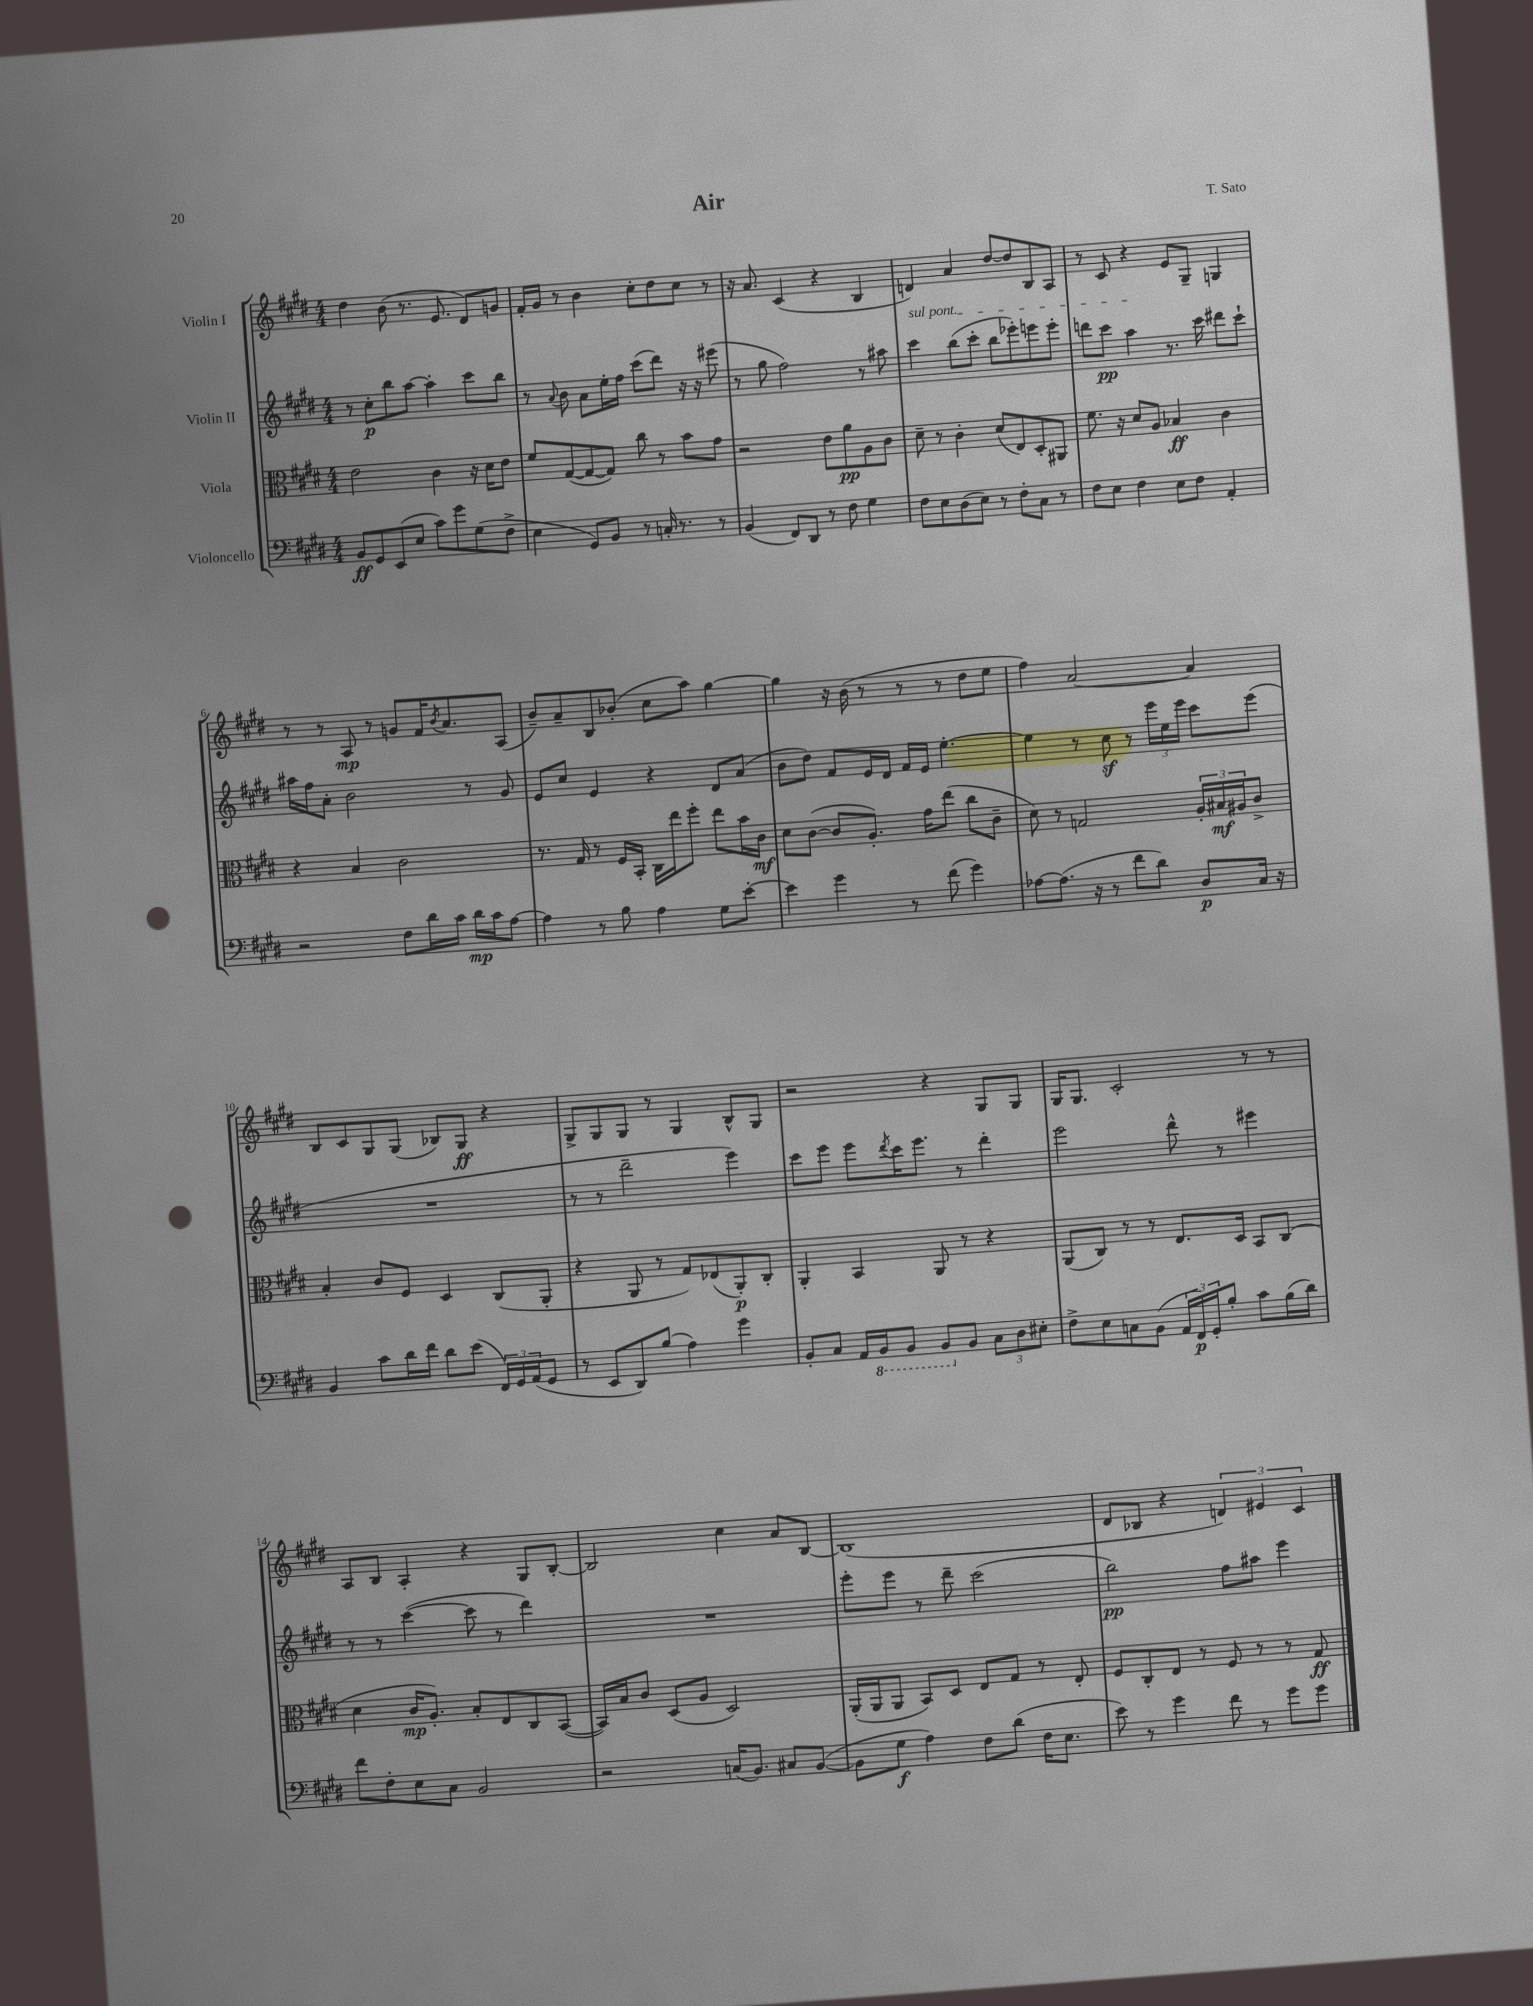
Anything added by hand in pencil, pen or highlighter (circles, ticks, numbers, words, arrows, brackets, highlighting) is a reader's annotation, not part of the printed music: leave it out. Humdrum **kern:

**kern	**dynam	**kern	**dynam	**kern	**dynam	**kern	**dynam
*part4	*part4	*part3	*part3	*part2	*part2	*part1	*part1
*staff4	*staff4	*staff3	*staff3	*staff2	*staff2	*staff1	*staff1
*I"Violoncello	*	*I"Viola	*	*I"Violin II	*	*I"Violin I	*
*clefF4	*	*clefC3	*	*clefG2	*	*clefG2	*
*k[f#c#g#d#]	*	*k[f#c#g#d#]	*	*k[f#c#g#d#]	*	*k[f#c#g#d#]	*
*M4/4	*	*M4/4	*	*M4/4	*	*M4/4	*
=1	=1	=1	=1	=1	=1	=1	=1
8BB/L	ff	2e\	.	8r	.	4dd#\	.
8GG#/	.	.	.	8cc#'\L	p	.	.
(8EE/	.	.	.	8bb\	.	(8b\	.
8E/J	.	.	.	[8aa\J	.	8.r	.
8c#\L)	.	4c#\	.	4aa'\]	.	.	.
.	.	.	.	.	.	8.e/	.
8g#\	.	.	.	.	.	.	.
(8G#\	.	16r	.	8ccc#\L	.	8d#/L)	.
.	.	16d#\KL	.	.	.	.	.
8F#^\J	.	8e\J	.	8bb\J	.	8gn/J	.
=2	=2	=2	=2	=2	=2	=2	=2
4E\	.	8f#/L	.	8r	.	16f#'/LL	.
.	.	.	.	.	.	16g#/JJ	.
.	.	.	.	8qqa/	.	.	.
.	.	([8G#/	.	8b\	.	8r	.
8GG#/L)	.	8G#/_	.	8a\L	.	4b\	.
8BB/J	.	8G#/J])	.	16ee'\L	.	.	.
.	.	.	.	16ff#\JJ	.	.	.
8r	.	8cc#\	.	(8ccc#\L	.	8cc#'\L	.
16Cn'/	.	8r	.	8ddd#\J)	.	8dd#\	.
8.r	.	.	.	.	.	.	.
.	.	8b\L	.	16r	.	8cc#\J	.
.	.	.	.	16r	.	.	.
8r	.	8g#\J	.	(8eee#X\	.	8r	.
=3	=3	=3	=3	=3	=3	=3	=3
(4BB/	.	2r	.	8r	.	16r	.
.	.	.	.	.	.	8.a/	.
.	.	.	.	8gg#\	.	.	.
8FF#/L)	.	.	.	2ff#\)	.	(4c#/	.
8DD#/J	.	.	.	.	.	.	.
8r	.	8e\L	.	.	.	4r	.
8F#\	.	8a\	pp	.	.	.	.
4G#\	.	8A\	.	8r	.	4B/	.
.	.	8c#\J	.	8aa#X\	.	.	.
=4	=4	=4	=4	=4	=4	=4	=4
!	!	!	!	!LO:TX:a:i:t=sul pont.	!	!	!
8F#\L	.	8d#~\	.	4ccc#\	.	4dn/)	.
8E\	.	8r	.	.	.	.	.
(8D#\	.	4c#'\	.	(8bb\L	.	4a/	.
8E\J)	.	.	.	8ccc#'\J	.	.	.
8r	.	(8d#/L	.	8bb\L	.	[8dd#/L	.
8F#'\L	.	8E/)	.	8eee-X'\)	.	8dd#/]	.
8C#\J	.	8D#'/	.	8eeen\	.	8B/	.
8r	.	8AA#X/J	.	8eee'\J	.	8A/J	.
=5	=5	=5	=5	=5	=5	=5	=5
8F#\L	.	8.f#\	.	8dddn\L	.	8r	.
8E\J	.	.	.	8ccc#\J	pp	8c#/	.
.	.	16r	.	.	.	.	.
4F#\	.	8d#/L	.	4aa\	.	4r	.
.	.	8A/J	.	.	.	.	.
8E\L	.	4B-X/	ff	8.r	.	8e/L	.
8F#\J	.	.	.	.	.	8G#~/J	.
.	.	.	.	16ccc#\	.	.	.
4AA'/	.	4c#\	.	8ddd#X\L	.	4Gn/	.
.	.	.	.	8ccc#`\J	.	.	.
!!LO:LB:g=z
=6	=6	=6	=6	=6	=6	=6	=6
2r	.	4r	.	16aa#X\LL	.	8r	.
.	.	.	.	16ff#\J	.	.	.
.	.	.	.	8a'\J	.	8r	.
.	.	4B/	.	2b\	.	8A/	mp
.	.	.	.	.	.	8r	.
8F#\L	.	2c#\	.	.	.	8gn/L	.
16d#\L	.	.	.	.	.	16f#/K	.
.	.	.	.	.	.	8qb/	.
16c#\JJ	.	.	.	.	.	8.a/	.
16d#\LL	mp	.	.	8r	.	.	.
16c#\J	.	.	.	.	.	.	.
[8A\J	.	.	.	8g#/	.	(8A/J	.
=7	=7	=7	=7	=7	=7	=7	=7
4A\]	.	8.r	.	8e/L	.	8b~/L)	.
.	.	.	.	8cc#/J	.	8a~/	.
.	.	16G#/	.	.	.	.	.
8r	.	8r	.	4e/	.	8B/	.
8B\	.	16F#/LL	.	.	.	(8b-X'/J	.
.	.	16BB'/JJ	.	.	.	.	.
4A\	.	16C#\LL	.	4r	.	8cc#\L	.
.	.	16ee\J	.	.	.	.	.
.	.	8ff#'\J	.	.	.	8aa\J)	.
8G#\L	.	8ee\L	.	8d#/L	.	[4gg#\	.
[8e'\J	.	16b\L	.	(8a/J	.	.	.
.	.	16c#\JJ	mf	.	.	.	.
=8	=8	=8	=8	=8	=8	=8	=8
4e\]	.	8d#\L	.	8b\L	.	4gg#\]	.
.	.	([8c#\J	.	8dd#\J)	.	.	.
4g#\	.	8c#/L]	.	8f#/L	.	16r	.
.	.	.	.	.	.	(16b\	.
.	.	8.A'/J)	.	16e/L	.	8r	.
.	.	.	.	16d#/JJ	.	.	.
8r	.	.	.	16f#/LL	.	8r	.
.	.	16g#\KL	.	16e/JJ	.	.	.
(8f#\	.	(8ee\J	.	[4.ee'\	.	8r	.
4g#\)	.	8cc#\L	.	.	.	8dd#\L	.
.	.	8c#~\J	.	.	.	8ee\J	.
=9	=9	=9	=9	=9	=9	=9	=9
[8A-X\L	.	8d#\)	.	4ee\]	.	4ff#\)	.
(8.A-\J]	.	8r	.	.	.	.	.
.	.	2Gn/	.	8r	.	[2a/	.
16r	.	.	.	.	.	.	.
8r	.	.	.	8cc#z\	.	.	.
8f#\L	.	.	.	8r	.	.	.
8d#\J)	.	.	.	24eee\LL	.	.	.
.	.	.	.	24ee\	.	.	.
.	.	.	.	24eee\JJ	.	.	.
8D#/L	p	24A'/LL	.	8ccc#\L	.	4a/]	.
.	.	24B#X/	mf	.	.	.	.
.	.	24A#X/J	.	.	.	.	.
16C#/Jk	.	8c#^/J	.	(8eee\J	.	.	.
16r	.	.	.	.	.	.	.
!!LO:LB:g=z
=10	=10	=10	=10	=10	=10	=10	=10
4BB/	.	4B'/	.	1r	.	8B/L	.
.	.	.	.	.	.	8c#/	.
8c#\L	.	8c#/L	.	.	.	8G#/	.
16d#\L	.	8F#/J	.	.	.	(8G#/J	.
16f#\JJ	.	.	.	.	.	.	.
8d#\L	.	4D#/	.	.	.	8B-X/L)	.
(8e\J	.	.	.	.	.	8G#/J	ff
24FF#/LL)	.	(8C#/L	.	.	.	4r	.
24GG#/	.	.	.	.	.	.	.
(24AA/J	.	.	.	.	.	.	.
8GG#/J	.	8AA'/J	.	.	.	.	.
=11	=11	=11	=11	=11	=11	=11	=11
8r	.	4r	.	8r	.	8G#^/L	.
8EE/L	.	.	.	8r	.	8G#/	.
8DD#/)	.	8AA/	.	2ddd#~\	.	8G#/J	.
(8B/J	.	8r	.	.	.	8r	.
4A\)	.	8G#/L)	.	.	.	4G#/	.
.	.	(8E-X/	.	.	.	.	.
4g#\	.	8AA'/)	p	4eee\)	.	8B^^/L	.
.	.	8C#'/J	.	.	.	8G#/J	.
=12	=12	=12	=12	=12	=12	=12	=12
8BB'/L	.	4AA'/	.	8ccc#\L	.	2r	.
8C#/J	.	.	.	8eee\J	.	.	.
16AA/LL	.	4BB/	.	8eee\L	.	.	.
*8ba	*	*	*	*	*	*	*
16BBB/J	.	.	.	.	.	.	.
.	.	.	.	8qddd#/	.	.	.
8BBB/J	.	.	.	16ccc#\K	.	.	.
.	.	.	.	8.eee\J	.	.	.
8BBB/L	.	8AA/	.	.	.	4r	.
*X8ba	*	*	*	*	*	*	*
8BB/J	.	8r	.	8r	.	.	.
12C#\L	.	4r	.	4ddd#'\	.	8G#/L	.
12D#\	.	.	.	.	.	.	.
.	.	.	.	.	.	8G#/J	.
12E#X'\J	.	.	.	.	.	.	.
=13	=13	=13	=13	=13	=13	=13	=13
8F#^\L	.	(8AA/L	.	2eee\	.	16G#/KL	.
.	.	.	.	.	.	8.G#/J	.
8E\	.	8C#/J)	.	.	.	.	.
8Cn\	.	8r	.	.	.	2c#'/	.
(8BB\J	.	8r	.	.	.	.	.
24AA/LL	.	8.E/L	.	8ddd#^^\	.	.	.
24FF#/)	p	.	.	.	.	.	.
24GG#'/J	.	.	.	.	.	.	.
8B'/J	.	.	.	8r	.	.	.
.	.	16D#/Jk	.	.	.	.	.
8c#\L	.	8BB/L	.	4eee#X\	.	8r	.
(16B\L	.	(8C#/J	.	.	.	8r	.
16d#\JJ)	.	.	.	.	.	.	.
!!LO:LB:g=z
=14	=14	=14	=14	=14	=14	=14	=14
8f#\L	.	4d#\	.	8r	.	8A/L	.
8F#'\	.	.	.	8r	.	8B/J	.
8E\	.	16c#/KL	mp	([4ccc#\	.	4A'/	.
.	.	8.A'/J)	.	.	.	.	.
8C#\J	.	.	.	.	.	.	.
2BB/	.	8B'/L	.	8ccc#\]	.	4r	.
.	.	8E/	.	8r	.	.	.
.	.	8C#/	.	4ddd#\)	.	8G#/L	.
.	.	([8BB/J	.	.	.	[8B'/J	.
=15	=15	=15	=15	=15	=15	=15	=15
2r	.	16BB/LL])	.	1r	.	2B/]	.
.	.	16B/J	.	.	.	.	.
.	.	8c#/J	.	.	.	.	.
.	.	(8D#/L	.	.	.	.	.
.	.	8A/J	.	.	.	.	.
(16Cn/KL	.	2D#/)	.	.	.	4cc#\	.
8.BB/J)	.	.	.	.	.	.	.
8C#X/L	.	.	.	.	.	8a/L	.
([8BB/J	.	.	.	.	.	[8B/J	.
=16	=16	=16	=16	=16	=16	=16	=16
8BB\L]	.	(16AA'/LL	.	8eee'\L	.	(1B]	.
.	.	16AA/J	.	.	.	.	.
8G#\J	f	8AA/J	.	8eee\J	.	.	.
4A\)	.	8BB/L)	.	8r	.	.	.
.	.	8D#/J	.	8ddd#~\	.	.	.
8F#\L	.	8E/L	.	(2ccc#\	.	.	.
(8d#\J	.	8G#/J	.	.	.	.	.
16F#\KL	.	8r	.	.	.	.	.
8.E\J	.	.	.	.	.	.	.
.	.	8E'/	.	.	.	.	.
=17	=17	=17	=17	=17	=17	=17	=17
8e\)	.	8F#/L	.	2bb\)	pp	8d#/L	.
8r	.	8C#'/	.	.	.	8B-X/J	.
4g#\	.	8E/J	.	.	.	4r	.
.	.	8r	.	.	.	.	.
8f#\	.	8F#/	.	8ff#\L	.	6dn/)	.
8r	.	8r	.	8aa#X\J	.	.	.
.	.	.	.	.	.	6e#X/	.
8g#\L	.	8r	.	4eee\	.	.	.
.	.	.	.	.	.	6c#/	.
8g#\J	.	8G#/	ff	.	.	.	.
==	==	==	==	==	==	==	==
*-	*-	*-	*-	*-	*-	*-	*-
